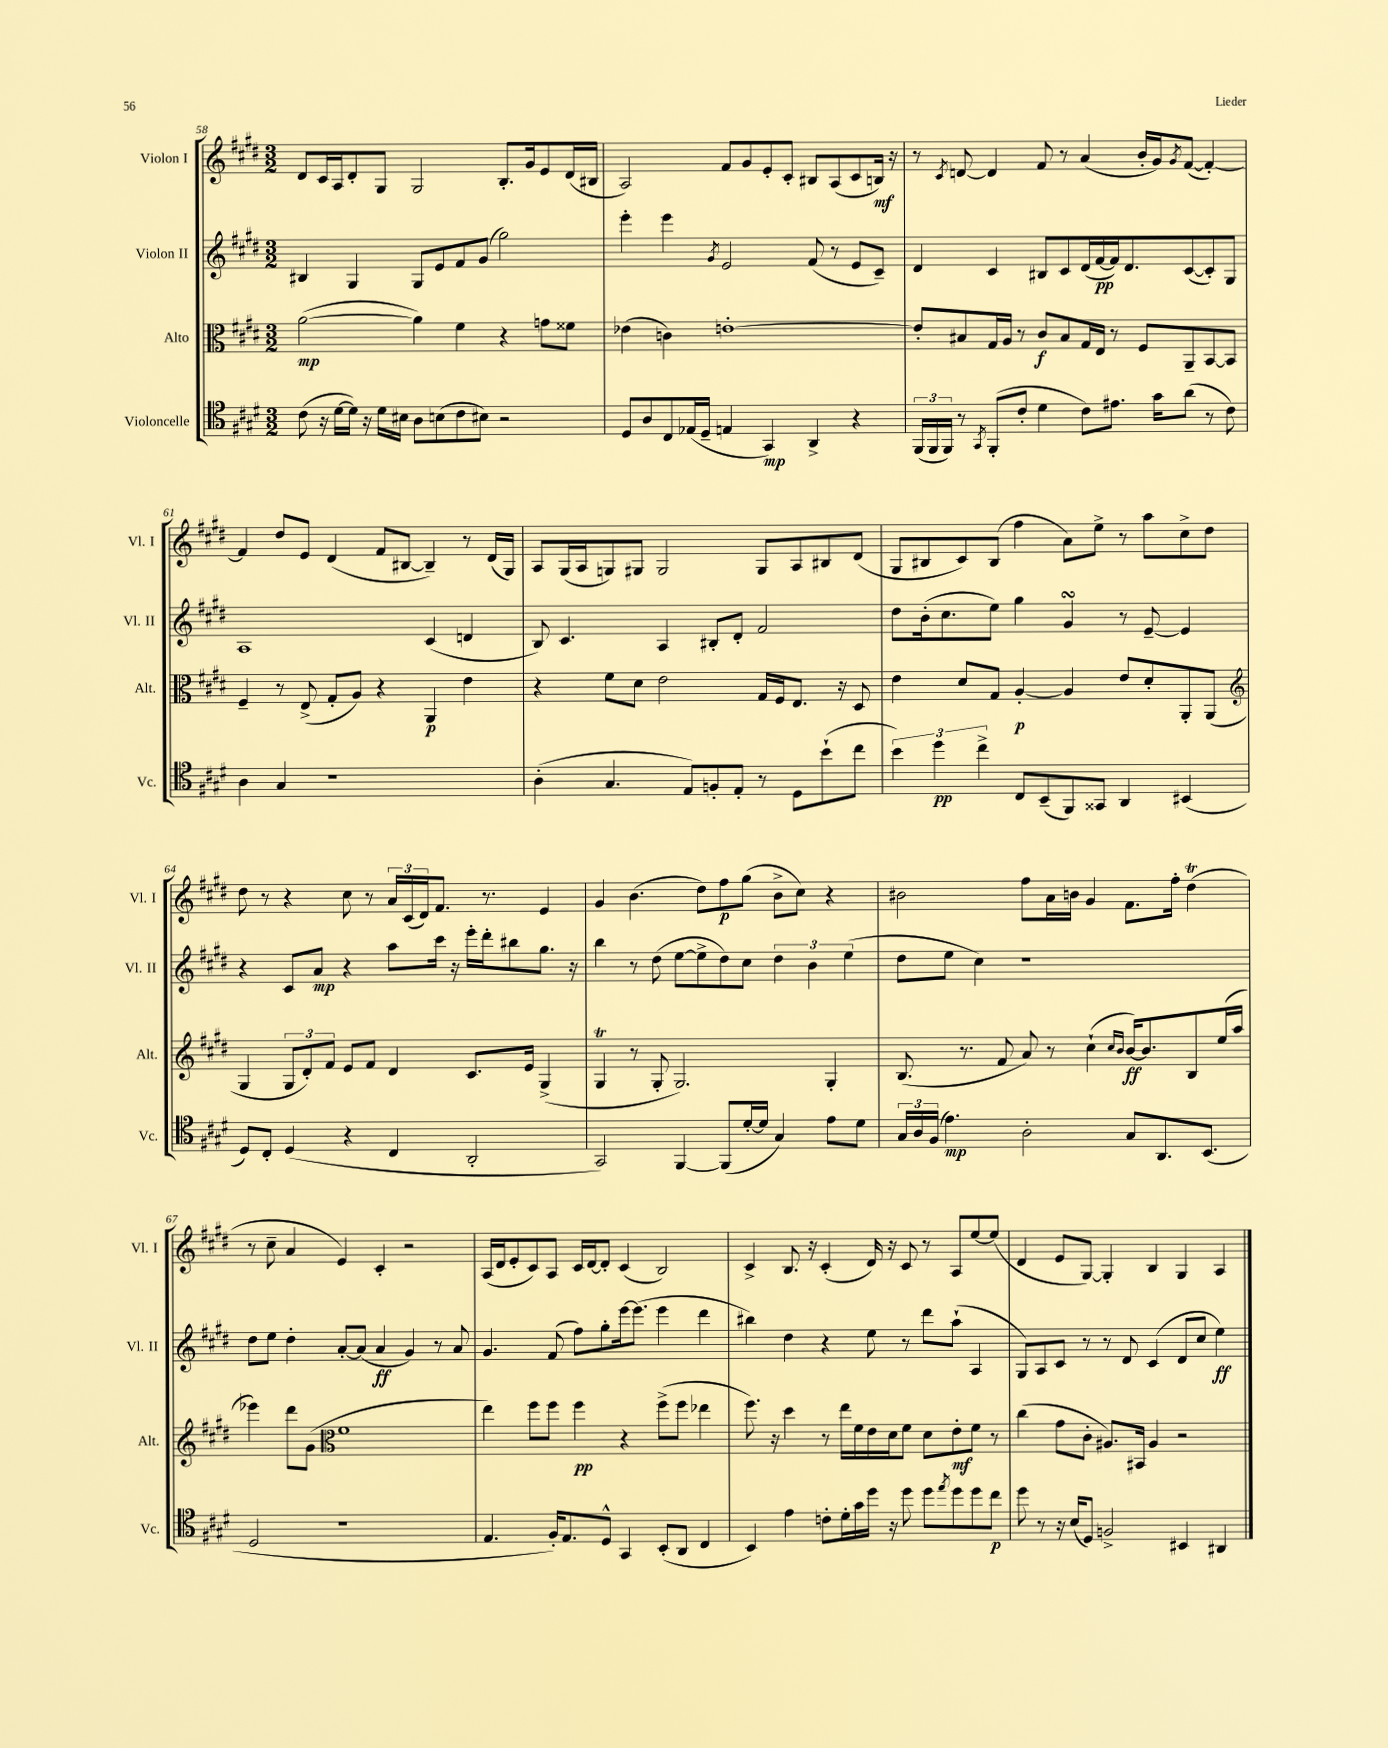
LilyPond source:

<<
\new StaffGroup <<
\new Staff = "s0" \with { instrumentName = "Violon I" shortInstrumentName = "Vl. I" } {
    \clef treble \key e \major \numericTimeSignature \time 3/2
    dis'8 cis'16 a16 dis'8-. gis8 gis2 b8.-. gis'16 e'8 dis'16( bis16 |
    a2) fis'8 gis'8 e'8-. cis'8-. bis8 a8( cis'8 b16\mf) r16 |
    r8 \acciaccatura { cis'8 } d'8~ d'4 fis'8 r8 a'4( b'16-. gis'16) \acciaccatura { gis'8 } fis'8~( fis'4~-.) |
    fis'4 dis''8 e'8 dis'4( fis'8 bis8~ bis4--) r8 dis'16( gis16) |
    a8 gis16( a16 g8) gis8 gis2 gis8 a8 bis8 dis'8( |
    gis8 bis8 cis'8) bis8( fis''4 a'8) e''8-> r8 a''8 cis''8-> dis''8 |
    dis''8 r8 r4 cis''8 r8 \tuplet 3/2 { a'16 cis'16( dis'16) } fis'8. r8. e'4 |
    gis'4 b'4.( dis''8) fis''8\p gis''8( b'8-> cis''8) r4 |
    bis'2 fis''8 a'16 b'16 gis'4 fis'8. fis''16-. dis''4\trill( |
    r8 cis''8-- a'4 e'4) cis'4-. r2 |
    a16( dis'16 e'8-. cis'8) a8 cis'16 dis'16~ dis'8-. cis'4( b2) |
    cis'4-> b8. r16 cis'4-.( dis'16) r16 cis'8 r8 a8 e''8~ e''8( |
    dis'4 e'8 gis8~) gis4-. b4 gis4 a4 \bar "|." |
}
\new Staff = "s1" \with { instrumentName = "Violon II" shortInstrumentName = "Vl. II" } {
    \clef treble \key e \major \numericTimeSignature \time 3/2
    bis4 gis4 gis8 e'8 fis'8 gis'8( gis''2) |
    e'''4-. e'''4 \acciaccatura { gis'8 } e'2 fis'8( r8 e'8 cis'8--) |
    dis'4 cis'4 bis8 cis'8 dis'16( fis'16~\pp fis'16) dis'8. cis'8~( cis'8-.) gis8 |
    a1 cis'4( d'4 |
    b8) cis'4. a4 bis8-. dis'8-. fis'2 |
    dis''8 b'16-.( cis''8. e''8) gis''4 gis'4\turn r8 e'8~-- e'4 |
    r4 cis'8 a'8\mp r4 a''8 cis'''16 r16 e'''16-. dis'''16-. bis''8 gis''8. r16 |
    b''4 r8 dis''8( e''8~ e''8-> dis''8) cis''8 \tuplet 3/2 { dis''4 b'4 e''4( } |
    dis''8 e''8 cis''4) r1 |
    dis''8 e''8 dis''4-. a'8~-. a'8( a'4\ff gis'4) r8 a'8 |
    gis'4. fis'8( fis''8) gis''8-. e'''16~ e'''8.( e'''4 dis'''4 |
    bis''4) dis''4 r4 e''8 r8 dis'''8 a''8-!( a4 |
    gis8) a8 cis'8 r8 r8 dis'8 cis'4( dis'8 cis''8 e''4\ff) \bar "|." |
}
\new Staff = "s2" \with { instrumentName = "Alto" shortInstrumentName = "Alt." } {
    \clef alto \key e \major \numericTimeSignature \time 3/2
    a'2~\mp( a'4) fis'4 r4 g'8 fisis'8 |
    ees'4( c'4) e'1~-. |
    e'8-. bis8 gis16 a16 r8 cis'8\f bis8 gis16 e16 r8 fis8 a,8-- b,8~ b,8 |
    fis4-- r8 e8->( gis8-. a8) r4 a,4\p e'4 |
    r4 fis'8 dis'8 e'2 gis16 fis16 e8. r16 dis8 |
    e'4 dis'8 gis8 a4~-.\p a4 e'8 dis'8-. a,8-. a,8( |
    \clef treble gis4 \tuplet 3/2 { gis8 dis'8-.) fis'8 } e'8 fis'8 dis'4 cis'8. e'16 gis4->( |
    gis4\trill r8 gis8-. gis2.) gis4-. |
    b8.( r8. fis'8 a'8) r8 cis''4-!( \grace { cis''16 b'16 } b'16~\ff) b'8. b8 e''16( a''16 |
    ees'''4) dis'''8 gis'8( \clef alto fis'1 |
    e''4) fis''8 fis''8 fis''4\pp r4 fis''8->( fis''8 ees''4 |
    fis''8.) r16 dis''4 r8 e''16 fis'16 e'16 dis'16 fis'8 dis'8 e'8-.\mf fis'8 r8 |
    cis''4( gis'8 cis'8-. ais8.) bis,16 ais4 r2 \bar "|." |
}
\new Staff = "s3" \with { instrumentName = "Violoncelle" shortInstrumentName = "Vc." } {
    \clef tenor \key e \major \numericTimeSignature \time 3/2
    cis'8( r16 dis'16~ dis'16) r16 dis'16 bis16 a8 b8( cis'8 bis8) r2 |
    dis8 a8 cis8 ees16( dis16-- e4 gis,4\mp) a,4-> r4 |
    \tuplet 3/2 { fis,16( fis,16 fis,16) } r8 \acciaccatura { gis,8 } fis,8-.( cis'8-. dis'4 cis'8) eis'8. gis'16 a'8( r8 cis'8) |
    a4 gis4 r1 |
    a4-.( gis4. e8) f8-. e8-. r8 dis8 b'8-!( cis''8 |
    \tuplet 3/2 { b'4) dis''4\pp cis''4-> } cis8 b,8--( fis,8) gisis,8 a,4 bis,4( |
    dis8) cis8-. dis4( r4 cis4 a,2-. |
    gis,2) fis,4~ fis,8( dis'16~-. dis'16 gis4) e'8 dis'8 |
    \tuplet 3/2 { gis16 a16 fis16( } e'4.\mp) a2-. gis8 a,8. b,8.( |
    dis2 r1 |
    e4. fis16-.) e8. dis8-^ gis,4 b,8-.( a,8 cis4 |
    b,4) e'4 c'8-. dis'16-. gis'16 dis''16 r16 dis''8 dis''8 \acciaccatura { e''8 } dis''8 dis''8 cis''8\p |
    dis''8 r8 r16 b16( dis8) f2-> bis,4 ais,4 \bar "|." |
}
>>
>>
\layout { \context { \Score currentBarNumber = #58 } }
